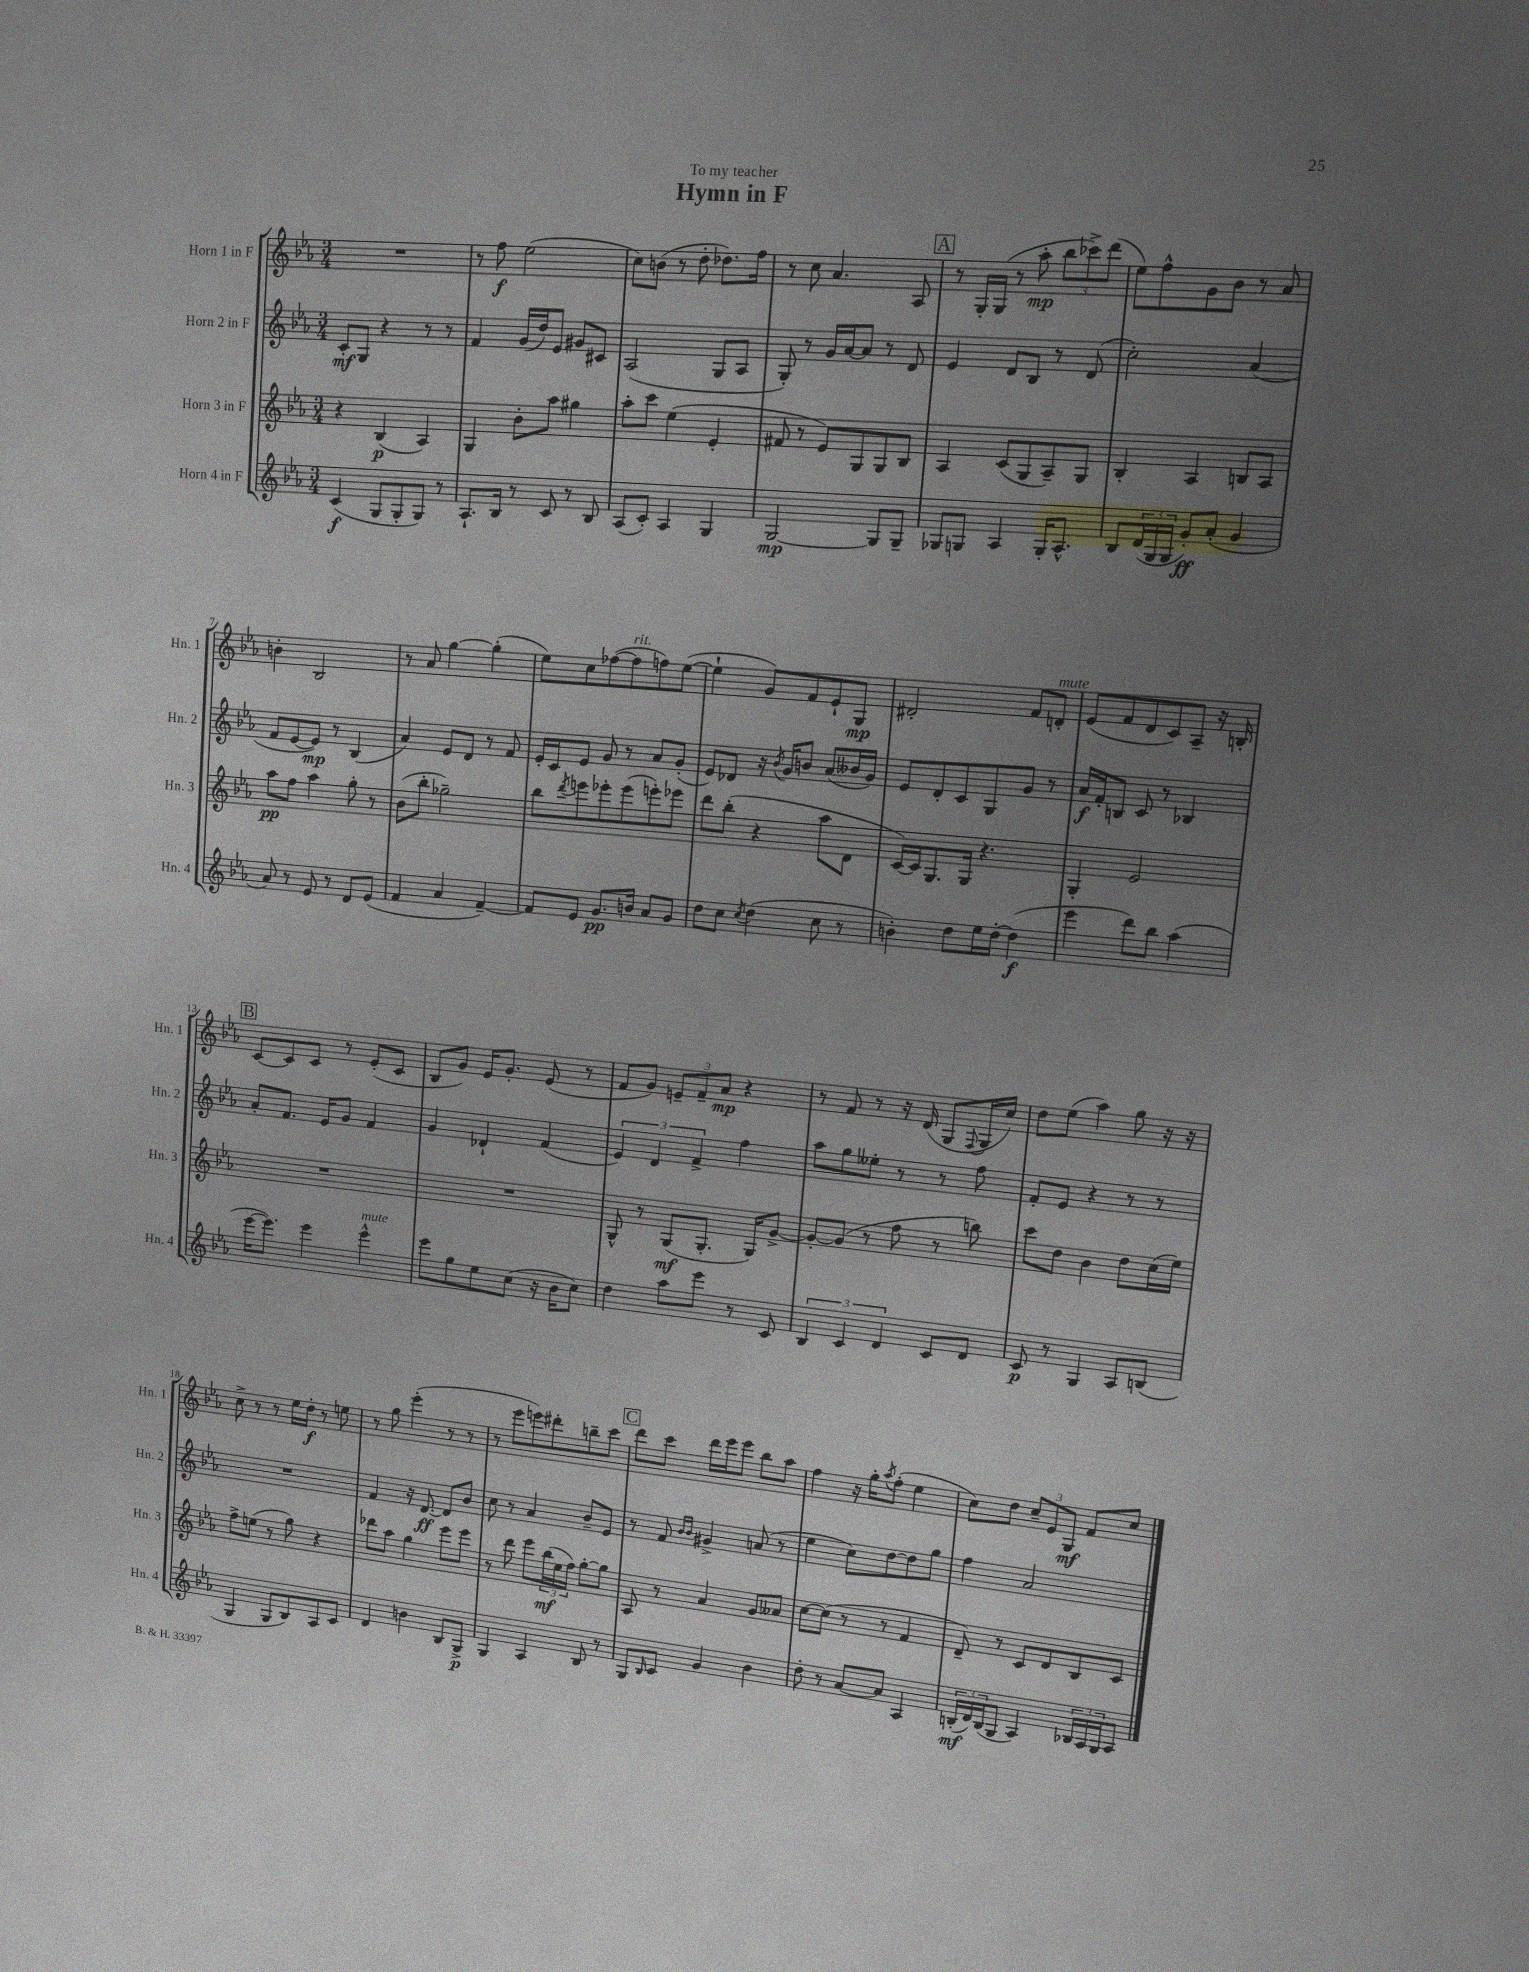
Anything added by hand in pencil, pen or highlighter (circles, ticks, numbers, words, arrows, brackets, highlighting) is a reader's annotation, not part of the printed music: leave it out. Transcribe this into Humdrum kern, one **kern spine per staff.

**kern	**kern	**kern	**kern
*staff4	*staff3	*staff2	*staff1
*clefG2	*clefG2	*clefG2	*clefG2
*k[b-e-a-]	*k[b-e-a-]	*k[b-e-a-]	*k[b-e-a-]
*M3/4	*M3/4	*M3/4	*M3/4
(4c	4r	8c'	2.r
.	.	8G	.
8G	(4B-	4r	.
8G'	.	.	.
8G)	4A-)	8r	.
8r	.	8r	.
=	=	=	=
8.A-`	4G	4f	8r
.	.	.	8ff
16B-	.	.	.
8r	8b-'	(16g	(2ee-
.	.	16dd)	.
8c	8aa-	8e-	.
8r	4gg#	8g#	.
8B-	.	8c#	.
=	=	=	=
(8A-	8aa-'	(2A-	8cc)
8c')	8ccc	.	(8b
4A-	(4ee-	.	8r
.	.	.	8dd'
4G	4e-'	8G	8.dd-)
.	.	8A-	.
.	.	.	16ff
=	=	=	=
[2G	8f#	8G')	8r
.	8r	8r	8cc
.	8e-)	16g	4.a-
.	.	[16a-	.
.	8G	8a-]	.
8G]	8G	8r	.
8G~	8B-	8d	8A-
=	=	=	=
8G-	4A-	4e-	8r
8G	.	.	16G'
.	.	.	(16G
4A-	(8c	8d	8r
.	8G	8B-	8aa-'
16G'	8A-~)	8r	12bb-
8.A-^^	.	.	.
.	.	.	12ccc-^)
.	8G	(8d	.
.	.	.	(12ddd
=	=	=	=
8B-	4B-'	2cc')	8ee-)
(24d	.	.	8ff^^
24G	.	.	.
24G	.	.	.
8g')	4A-	.	8g
(8a-'	.	.	8b-
4g	8B	(4a-	8r
.	8A-	.	8a-
=	=	=	=
8a-)	8aa-	8f	4b'
8r	8ff	[8e-	.
8e-	4aa-	8e-])	2B-
8r	.	8r	.
8d	8gg'	(4B-	.
(8e-	8r	.	.
=	=	=	=
4f	(8b-	4a-)	8r
.	8bb-'	.	8a-
4a-	2gg-~)	8e-	[4gg
.	.	8d	.
[4f~)	.	8r	(4gg']
.	.	8f	.
=	=	=	=
8f]	8bb-	16e-'	8ee-)
.	.	16c	.
.	8qddd	.	.
8e-	8eee	8e-	8cc
8.g	8eee-'	8g	([8ff-
.	(8eee-	8r	8ff-]
16b	.	.	.
8a-	8eee')	8a-	8ff)
8g	8eee-	(8g'	([8ee-
=	=	=	=
8dd	8ddd	8e-)	4ee-`]
8cc	(8bb-'	8d-	.
8qcc	.	.	.
(4dd	4r	16r	8g)
.	.	8qb-	.
.	.	16g	.
.	.	8b	8f
8cc	8aa-	(8a-	8e-`
8r	8d	16b--	8G
.	.	16g)	.
=	=	=	=
4b')	[16c)	8e-	2d#'
.	16c]	.	.
.	8.G	8d'	.
8dd	.	8c	.
.	16G	.	.
16ee-	4.r	8G	.
[16dd'	.	.	.
(4dd]	.	8g	8f
.	.	8r	8d'
=	=	=	=
4eee-	4G'	16a-	(8e-
.	.	16f'	.
.	.	8B	8f
8ddd)	2e-	8c	8d
8bb-	.	8r	8c)
(4aa-	.	4B-	8A-~
.	.	.	16r
.	.	.	16B'
=	=	=	=
[16eee-	2.r	8a-'	[8c
8.eee-])	.	.	.
.	.	8.f	8c]
4eee-	.	.	8c
.	.	16e-	.
.	.	8g	8r
4eee-^^	.	4f	(8e-'
.	.	.	8c
=	=	=	=
8eee-	2.r	4g	8B-
8gg	.	.	8g)
8ee-	.	4d-`	16e-
.	.	.	8.g'
(8cc	.	.	.
16r	.	(4f	(8e-
16b-	.	.	.
8cc)	.	.	8r
=	=	=	=
4dd	8G^^	6e-)	8f
.	8r	.	8g)
.	.	6d	.
8aa-	(8G	.	12e~
.	.	6f^	12f~
8eee-	8.G'	.	.
.	.	.	12a-
8r	.	4ff	4r
.	16G)	.	.
8c	[8g^	.	.
=	=	=	=
6B-	8g'_	8aa-	8r
.	(8g]	8gg	8f
6c	.	.	.
.	8r	8ee--'	8r
6d	.	.	.
.	8ff	8r	16r
.	.	.	(16d
8c	8r	8r	8G
.	.	.	8qqF
8d	8bb)	8ff	16G
.	.	.	16cc)
=	=	=	=
8c	8ccc	8f'	8dd
8r	8dd	8e-	(8ee-
4G	4b-	4r	4aa-)
8A-	8dd	8r	8gg
(8B	(16cc	8r	16r
.	16ee-)	.	16r
=	=	=	=
4G	8ff^	2.r	8cc^
.	(8ee	.	8r
8G	8r	.	8r
8B-)	8gg)	.	16ee-
.	.	.	16dd'
8A-	4r	.	8r
8c	.	.	8ee
=	=	=	=
4d	8ddd-	4f	8r
.	8aa-	.	8gg
4b	4gg	16r	(4eee-'
.	.	[8.d	.
8B-	8eee-	8d]	8r
8G^	8eee-	8b-	8r
=	=	=	=
4G	8r	8cc	8r
.	8ddd	8r	8eee-
4A-	8eee-	4a-	8eee)
.	(24bb-	.	8ddd#'
.	24ee-	.	.
.	24ff)	.	.
8B-	[8gg'	8b-~	8bb~
8r	8gg]	8e-	8ccc
=	=	=	=
8G	8A-	8r	8ddd
16qqB-	.	.	.
8c	8r	8f	8ccc
.	.	16qqb-	.
.	.	16qqb-	.
4g	4a-	4g#^	16ddd
.	.	.	16eee-
.	.	.	8eee-
4b-	8g	(8a	8bb-
.	8a--	8r	8aa-
=	=	=	=
8dd'	[8cc	4ee-	4ff
8r	(8cc]	.	.
[8a-	8r	8cc)	16r
.	.	.	16gg'
.	.	.	8qaa-
8a-]	8r	[8dd	(8ff'
4A-	4f	8dd]	4ee-
.	.	8gg	.
=	=	=	=
(24B'	8d~)	4ff	8cc)
24d)	.	.	.
(24B	.	.	.
8G	8r	.	8dd
4A-)	8c	2a-	12cc~
.	.	.	12e-
.	8d	.	.
.	.	.	12G
24B-	8B-	.	8f
24A-	.	.	.
24G	.	.	.
8A-	8c	.	8cc
==	==	==	==
*-	*-	*-	*-
